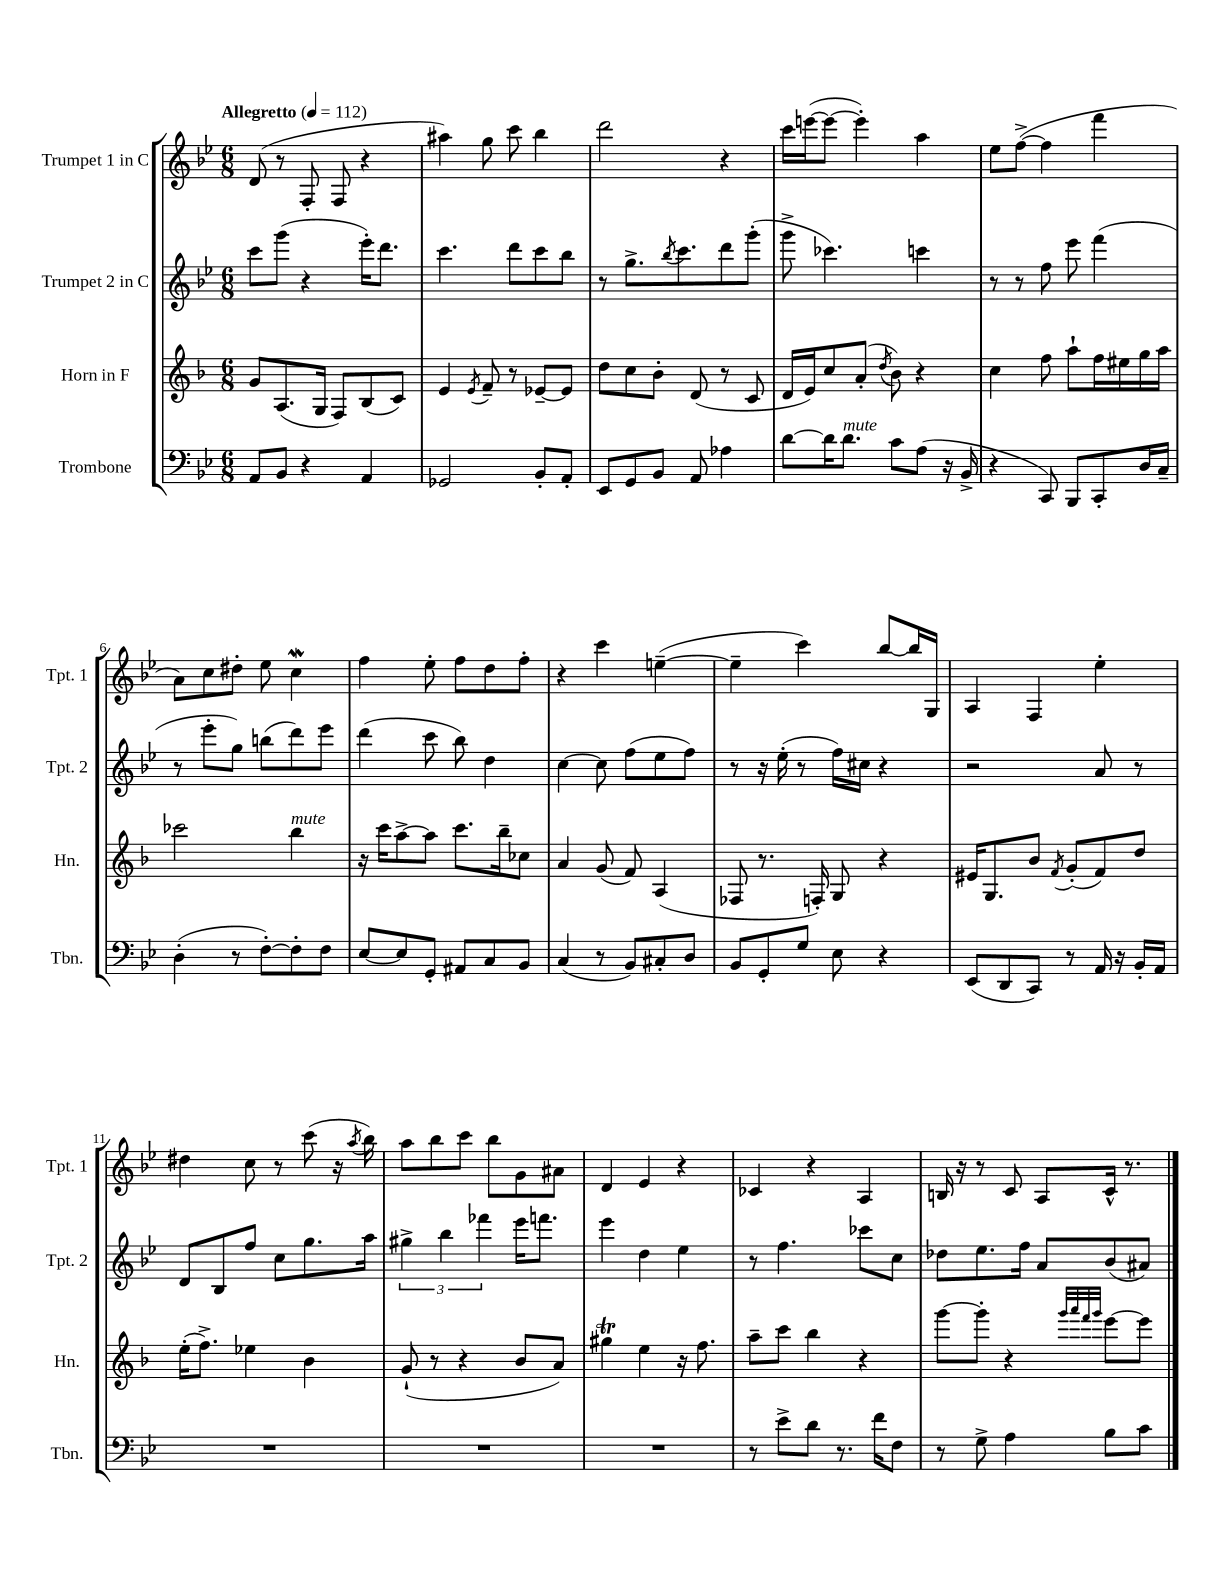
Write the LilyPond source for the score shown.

<<
\new StaffGroup <<
\new Staff = "s0" \with { instrumentName = "Trumpet 1 in C" shortInstrumentName = "Tpt. 1" } {
    \clef treble \key bes \major \numericTimeSignature \time 6/8 \tempo "Allegretto" 4 = 112
    d'8( r8 f8-. f8 r4 |
    ais''4) g''8 c'''8 bes''4 |
    d'''2 r4 |
    c'''16 e'''16~( e'''8~ e'''4-.) a''4 |
    ees''8 f''8~->( f''4 f'''4 |
    a'8) c''8 dis''8-. ees''8 c''4\mordent |
    f''4 ees''8-. f''8 d''8 f''8-. |
    r4 c'''4 e''4~--( |
    e''4-- c'''4) bes''8~ bes''16 g16 |
    a4 f4 ees''4-. |
    dis''4 c''8 r8 c'''8( r16 \acciaccatura { a''8 } bes''16) |
    a''8 bes''8 c'''8 bes''8 g'8 ais'8 |
    d'4 ees'4 r4 |
    ces'4 r4 a4 |
    b16 r16 r8 c'8 a8 c'16-^ r8. \bar "|." |
}
\new Staff = "s1" \with { instrumentName = "Trumpet 2 in C" shortInstrumentName = "Tpt. 2" } {
    \clef treble \key bes \major \numericTimeSignature \time 6/8
    c'''8 g'''8( r4 ees'''16-.) d'''8. |
    c'''4. d'''8 c'''8 bes''8 |
    r8 g''8.-> \acciaccatura { bes''8 } c'''8. d'''8 g'''8-.( |
    g'''8-> ces'''4.) c'''4 |
    r8 r8 f''8 ees'''8 f'''4( |
    r8 ees'''8-. g''8) b''8( d'''8) ees'''8 |
    d'''4( c'''8 bes''8) d''4 |
    c''4~ c''8 f''8( ees''8 f''8) |
    r8 r16 ees''16-.( r8 f''16) cis''16 r4 |
    r2 a'8 r8 |
    d'8 bes8 f''8 c''8 g''8. a''16 |
    \tuplet 3/2 { gis''4-> bes''4 fes'''4 } ees'''16 f'''8. |
    ees'''4 d''4 ees''4 |
    r8 f''4. ces'''8 c''8 |
    des''8 ees''8. f''16 a'8 bes'8( ais'8) \bar "|." |
}
\new Staff = "s2" \with { instrumentName = "Horn in F" shortInstrumentName = "Hn." } {
    \clef treble \key f \major \numericTimeSignature \time 6/8
    g'8 a8.( g16 f8) bes8( c'8) |
    e'4 \acciaccatura { e'8 } f'8-- r8 ees'8~-- ees'8 |
    d''8 c''8 bes'8-. d'8( r8 c'8 |
    d'16 e'16) c''8 a'8-.( \acciaccatura { d''8 } bes'8) r4 |
    c''4 f''8 a''8-! f''16 eis''16 g''16 a''16 |
    ces'''2 bes''4^\markup { \italic "mute" } |
    r16 c'''16 a''8~-> a''8 c'''8. bes''16-- ces''8 |
    a'4 g'8( f'8) a4( |
    fes8 r8. f16-.) g8 r4 |
    eis'16 g8. bes'8 \acciaccatura { f'8 } g'8-.( f'8) d''8 |
    e''16-.( f''8.->) ees''4 bes'4 |
    g'8-!( r8 r4 bes'8 a'8) |
    gis''4\trill e''4 r16 f''8. |
    a''8-- c'''8 bes''4 r4 |
    g'''8~ g'''8-. r4 \grace { g'''32 a'''32 f'''32 g'''32 } e'''8~ e'''8 \bar "|." |
}
\new Staff = "s3" \with { instrumentName = "Trombone" shortInstrumentName = "Tbn." } {
    \clef bass \key bes \major \numericTimeSignature \time 6/8
    a,8 bes,8 r4 a,4 |
    ges,2 bes,8-. a,8-. |
    ees,8 g,8 bes,8 a,8 aes4 |
    d'8~ d'16 d'8.^\markup { \italic "mute" } c'8 a8( r16 bes,16-> |
    r4 c,8) bes,,8 c,8-. d16 c16-- |
    d4-.( r8 f8~-.) f8-. f8 |
    ees8~ ees8 g,8-. ais,8 c8 bes,8 |
    c4( r8 bes,8) cis8-. d8 |
    bes,8 g,8-. g8 ees8 r4 |
    ees,8( d,8 c,8) r8 a,16 r16 bes,16-. a,16 |
    R2. |
    R2. |
    R2. |
    r8 ees'8-> d'8 r8. f'16 f8 |
    r8 g8-> a4 bes8 c'8 \bar "|." |
}
>>
>>
